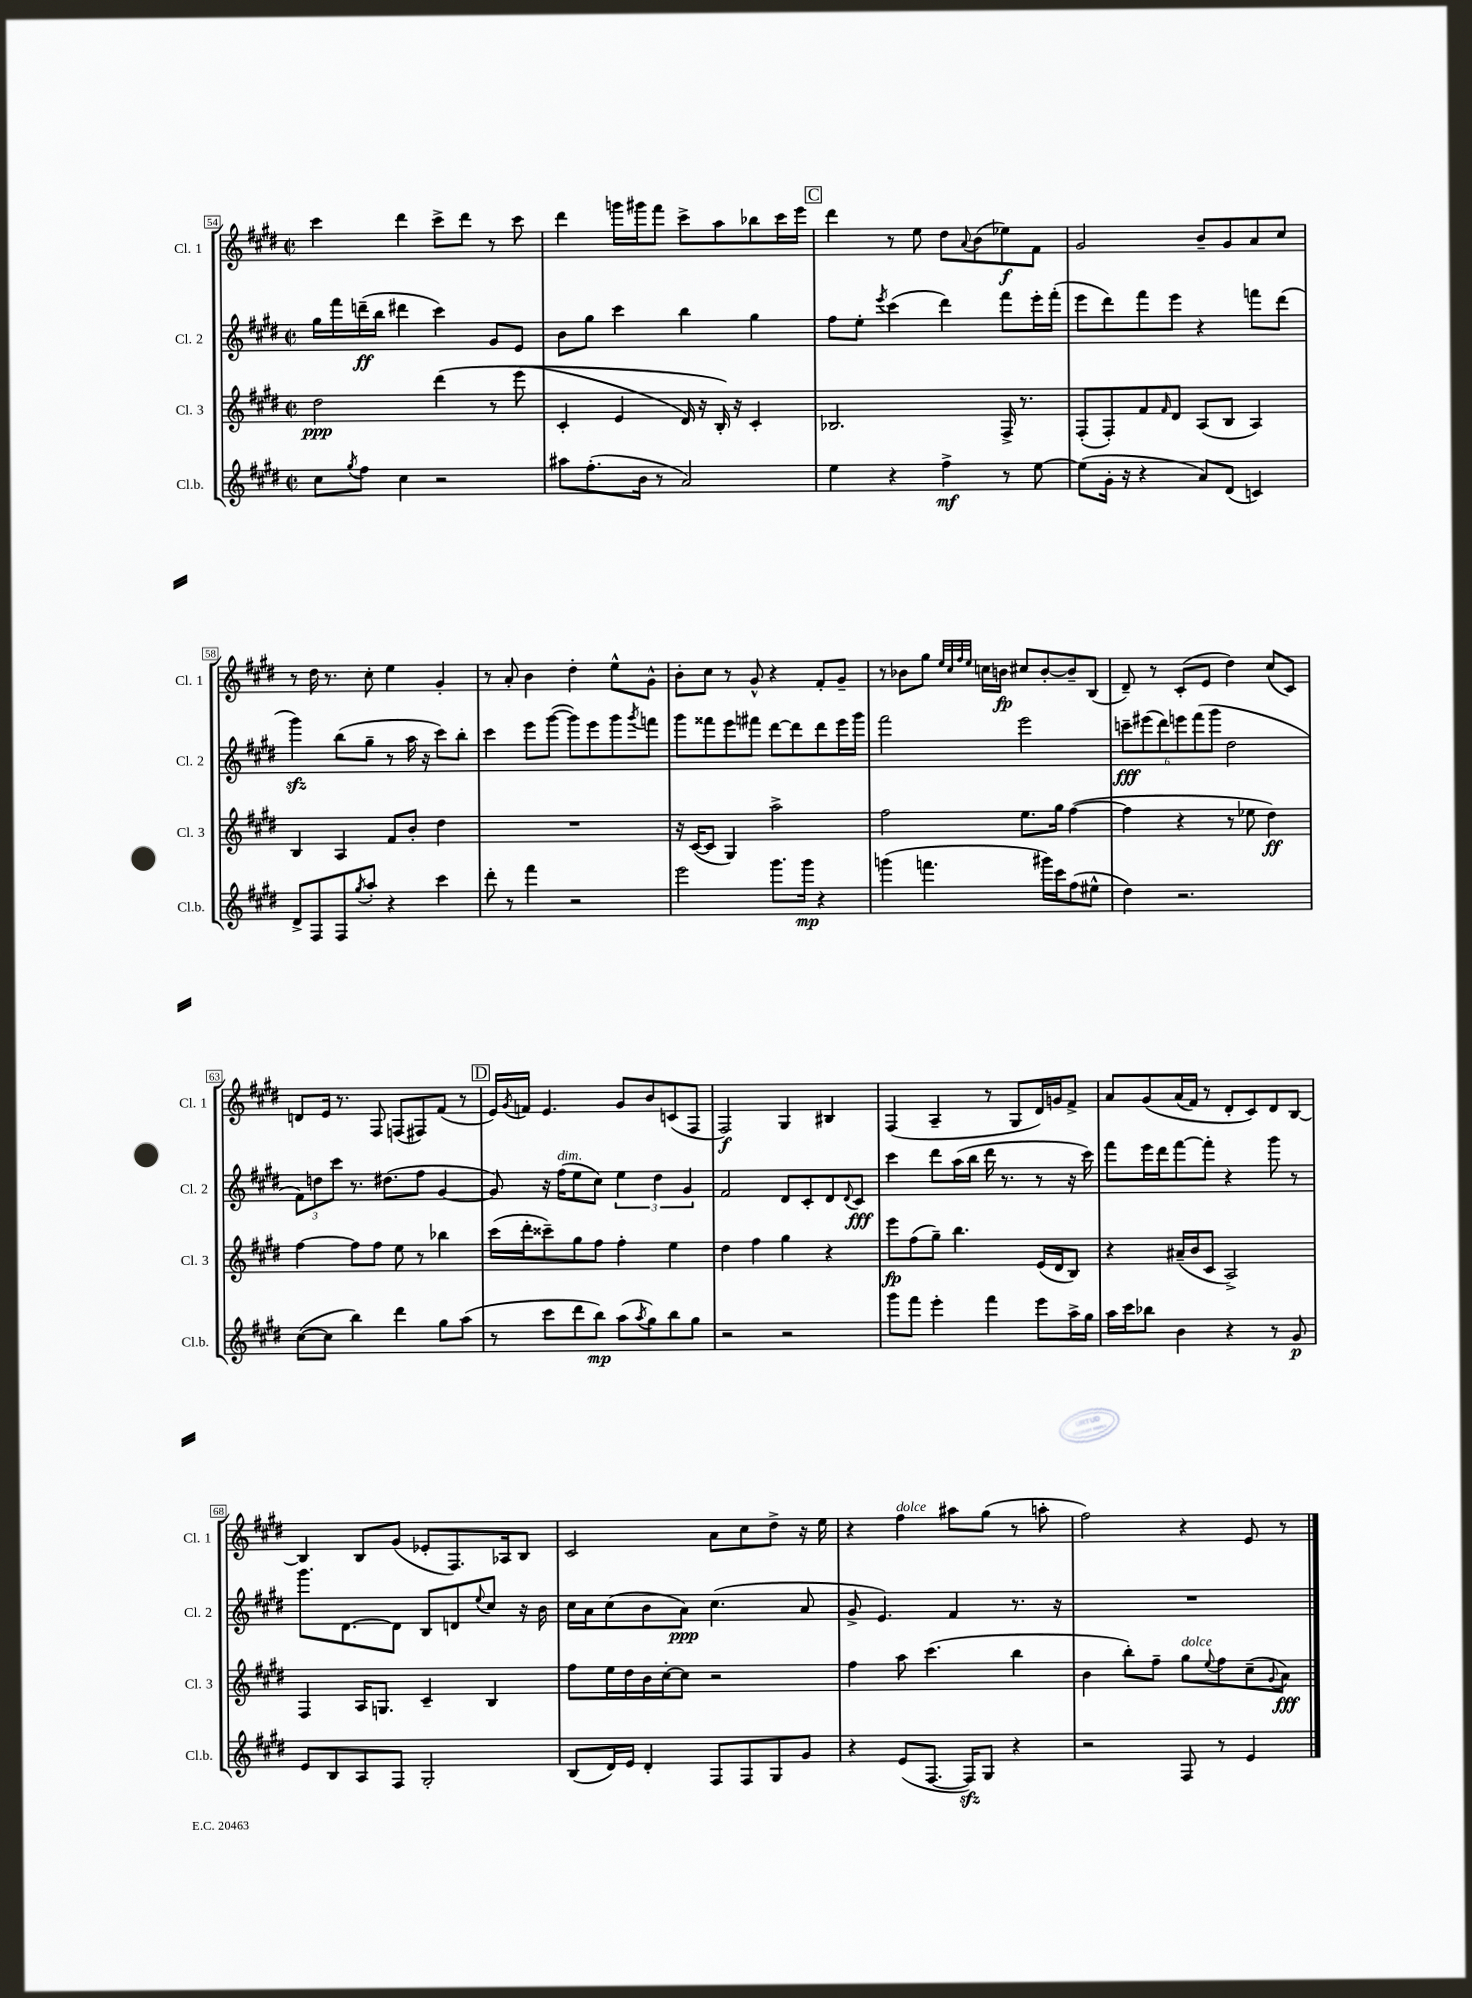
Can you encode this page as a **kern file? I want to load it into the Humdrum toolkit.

**kern	**dynam	**kern	**dynam	**kern	**dynam	**kern	**dynam
*part4	*part4	*part3	*part3	*part2	*part2	*part1	*part1
*staff4	*staff4	*staff3	*staff3	*staff2	*staff2	*staff1	*staff1
*I"Cl.b.	*	*I"Cl. 3	*	*I"Cl. 2	*	*I"Cl. 1	*
*I'Cl.b.	*	*I'Cl. 3	*	*I'Cl. 2	*	*I'Cl. 1	*
*clefG2	*	*clefG2	*	*clefG2	*	*clefG2	*
*k[f#c#g#d#]	*	*k[f#c#g#d#]	*	*k[f#c#g#d#]	*	*k[f#c#g#d#]	*
*M2/2	*	*M2/2	*	*M2/2	*	*M2/2	*
*met(c|)	*	*met(c|)	*	*met(c|)	*	*met(c|)	*
=54	=54	=54	=54	=54	=54	=54	=54
8cc#\L	.	2dd#\	ppp	16gg#\LL	.	4ccc#\	.
.	.	.	.	16fff#\	.	.	.
8qgg#/	.	.	.	.	.	.	.
8ff#\J	.	.	.	(16dddn~\	ff	.	.
.	.	.	.	16bb\JJ	.	.	.
4cc#\	.	.	.	4ddd#X\	.	4ddd#\	.
2r	.	(4ddd#\	.	4ccc#\)	.	8ccc#^\L	.
.	.	.	.	.	.	8ddd#\J	.
.	.	8r	.	8g#/L	.	8r	.
.	.	(8eee\	.	8e/J	.	8ccc#\	.
=55	=55	=55	=55	=55	=55	=55	=55
8aa#X\L	.	4c#'/	.	8b\L	.	4ddd#\	.
(8.ff#'\	.	.	.	8gg#\J	.	.	.
.	.	4e/	.	4ccc#\	.	16gggn\LL	.
16b\Jk	.	.	.	.	.	16ggg#X\J	.
8r	.	.	.	.	.	8fff#\J	.
2a/)	.	16d#/)	.	4bb\	.	8ccc#^\L	.
.	.	16r	.	.	.	.	.
.	.	16B'/)	.	.	.	8aa\	.
.	.	16r	.	.	.	.	.
.	.	4c#'/	.	4gg#\	.	8bb-X\	.
.	.	.	.	.	.	16ccc#\L	.
.	.	.	.	.	.	16eee\JJ	.
!!LO:REH:place=s1:t=C
=56	=56	=56	=56	=56	=56	=56	=56
4ee\	.	2.B-X/	.	8ff#\L	.	4ddd#\	.
.	.	.	.	8ee'\J	.	.	.
.	.	.	.	8qeee/	.	.	.
4r	.	.	.	(4ccc#\	.	8r	.
.	.	.	.	.	.	8ee\	.
4ff#^\	mf	.	.	4ddd#\)	.	8dd#\L	.
.	.	.	.	.	.	8qqa/	.
.	.	.	.	.	.	(8b\	.
8r	.	16F#^/	.	8fff#\L	.	8ee-X\)	f
.	.	8.r	.	.	.	.	.
[8ee\	.	.	.	16eee'\L	.	8f#\J	.
.	.	.	.	(16fff#'\JJ	.	.	.
=57	=57	=57	=57	=57	=57	=57	=57
(8ee\L]	.	(8F#'/L	.	8eee\L	.	2g#/	.
16g#'\Jk	.	8F#'/)	.	8ddd#\)	.	.	.
16r	.	.	.	.	.	.	.
4r	.	8f#/	.	8fff#\	.	.	.
.	.	16qqf#/	.	.	.	.	.
.	.	8d#/J	.	8eee\J	.	.	.
8a/L)	.	(8A/L	.	4r	.	8b~/L	.
(8d#/J	.	8B/J	.	.	.	8g#/	.
4cn/)	.	4A/)	.	8fffn\L	.	8a/	.
.	.	.	.	(8ddd#\J	.	8cc#/J	.
!!LO:LB:g=z
=58	=58	=58	=58	=58	=58	=58	=58
8d#^/L	.	4B/	.	4ggg#zz\)	.	8r	.
8F#/	.	.	.	.	.	16dd#\	.
.	.	.	.	.	.	8.r	.
8F#/	.	4A/	.	(8bb\L	.	.	.
8qgg#/	.	.	.	.	.	.	.
8aa'/J	.	.	.	8gg#~\J	.	8cc#'\	.
4r	.	8f#/L	.	8r	.	4ee\	.
.	.	8b'/J	.	16aa\	.	.	.
.	.	.	.	16r	.	.	.
4ccc#\	.	4dd#\	.	8ccc#\L)	.	4g#'/	.
.	.	.	.	8bb'\J	.	.	.
=59	=59	=59	=59	=59	=59	=59	=59
8ddd#'\	.	1r	.	4ccc#\	.	8r	.
8r	.	.	.	.	.	8a'/	.
4fff#\	.	.	.	8eee\L	.	4b\	.
.	.	.	.	([8ggg#\J	.	.	.
2r	.	.	.	8ggg#\L])	.	4dd#'\	.
.	.	.	.	8eee\	.	.	.
.	.	.	.	8ggg#\	.	8ee^^\L	.
.	.	.	.	8qggg#/	.	.	.
.	.	.	.	8fffn\J	.	8g#^^\J	.
=60	=60	=60	=60	=60	=60	=60	=60
2eee\	.	16r	.	8ggg#\L	.	8b'\L	.
.	.	([16c#/KL	.	.	.	.	.
.	.	8c#/J]	.	8fff##X\	.	8cc#\J	.
.	.	4G#/)	.	8eee\	.	8r	.
.	.	.	.	8fff#X\J	.	8g#^^/	.
8.ggg#\L	.	2aa^\	.	[8ddd#\L	.	4r	.
.	.	.	.	8ddd#\]	.	.	.
16ggg#\Jk	mp	.	.	.	.	.	.
4r	.	.	.	8ddd#\	.	8f#'/L	.
.	.	.	.	16eee\L	.	8g#~/J	.
.	.	.	.	16ggg#\JJ	.	.	.
=61	=61	=61	=61	=61	=61	=61	=61
(4gggn\	.	2ff#\	.	2fff#\	.	8r	.
.	.	.	.	.	.	8b-X\L	.
4.fffn\	.	.	.	.	.	8gg#\J	.
.	.	.	.	.	.	32qqee/LLL	.
.	.	.	.	.	.	32qqcc#/	.
.	.	.	.	.	.	32qqff#/	.
.	.	.	.	.	.	32qqee/JJJ	.
.	.	.	.	.	.	16ccn\LL	.
.	.	.	.	.	.	16bn\JJ	fp
.	.	8.ee\L	.	2eee\	.	8cc#X/L	.
16ggg#X\LL)	.	.	.	.	.	[8b'/	.
16ccc#\J	.	16gg#\Jk	.	.	.	.	.
(8ff#\	.	([4ff#\	.	.	.	8b~/]	.
8ee#X^^\J	.	.	.	.	.	(8B/J	.
=62	=62	=62	=62	=62	=62	=62	=62
4dd#\)	.	4ff#\]	.	12cccn~\L	fff	8d#~/)	.
.	.	.	.	(12eee#X\	.	.	.
.	.	.	.	.	.	8r	.
.	.	.	.	12ddd#\)	.	.	.
2.r	.	4r	.	12eeen\	.	(8c#'/L	.
.	.	.	.	(12fff#\	.	.	.
.	.	.	.	.	.	8e/J	.
.	.	.	.	12ggg#\J	.	.	.
.	.	8r	.	2dd#\	.	4dd#\)	.
.	.	8ee-X\	.	.	.	.	.
.	.	4dd#\)	ff	.	.	(8cc#/L	.
.	.	.	.	.	.	8c#/J)	.
!!LO:LB:g=z
=63	=63	=63	=63	=63	=63	=63	=63
([8cc#\L	.	[4ff#\	.	12f#\L)	.	8dn/L	.
.	.	.	.	12ddn\	.	.	.
8cc#\J]	.	.	.	.	.	16e/Jk	.
.	.	.	.	12ccc#\J	.	.	.
.	.	.	.	.	.	8.r	.
4bb\)	.	8ff#\L]	.	8.r	.	.	.
.	.	8ff#\J	.	.	.	8F#/	.
.	.	.	.	(8.dd#X\L	.	.	.
4ddd#\	.	8ee\	.	.	.	(8Fn/L	.
.	.	8r	.	8ff#\J	.	8F#X/)	.
8gg#\L	.	4bb-X\	.	[4g#/	.	(8f#/J	.
(8aa\J	.	.	.	.	.	8r	.
!!LO:REH:place=s1:t=D
=64	=64	=64	=64	=64	=64	=64	=64
8r	.	(16ccc#\LL	.	8g#/])	.	16e/LL)	.
.	.	.	.	.	.	8qg#/	.
.	.	16ddd#'\J	.	.	.	16fn/JJ	.
8ccc#\L	.	8ccc##X~\)	.	16r	.	4.e/	.
!	!	!	!	!LO:TX:a:i:t=dim.	!	!	!
.	.	.	.	(16ff#\KL	.	.	.
8ddd#\	.	8gg#\	.	8ee\	.	.	.
8bb\J)	mp	8ff#\J	.	8cc#\J)	.	.	.
(8aa\L	.	4ff#'\	.	6ee\	.	8g#/L	.
8qaa/	.	.	.	.	.	.	.
8gg#\)	.	.	.	.	.	8b/	.
.	.	.	.	6dd#\	.	.	.
8bb\	.	4ee\	.	.	.	(8cn/	.
.	.	.	.	6g#/	.	.	.
8gg#\J	.	.	.	.	.	8F#/J	.
=65	=65	=65	=65	=65	=65	=65	=65
2r	.	4dd#\	.	2f#/	.	2F#/)	f
.	.	4ff#\	.	.	.	.	.
2r	.	4gg#\	.	8d#/L	.	4G#/	.
.	.	.	.	8c#'/	.	.	.
.	.	4r	.	8d#/	.	4B#X/	.
.	.	.	.	8qqd#/	.	.	.
.	.	.	.	8c#/J	fff	.	.
=66	=66	=66	=66	=66	=66	=66	=66
8ggg#\L	.	8eee\L	fp	4ccc#\	.	(4F#/	.
8fff#\J	.	(8ff#\	.	.	.	.	.
4eee'\	.	8gg#~\J)	.	8ddd#\L	.	4A~/	.
.	.	4.bb\	.	(16aa\L	.	.	.
.	.	.	.	16bb\JJ	.	.	.
4fff#\	.	.	.	16ddd#\	.	8r	.
.	.	.	.	8.r	.	.	.
.	.	.	.	.	.	8G#/L	.
8eee\L	.	(16e/LL	.	8r	.	16d#/L)	.
.	.	16d#/J	.	.	.	16gn/J	.
16aa^\L	.	8B/J)	.	16r	.	8f#^/J	.
16gg#\JJ	.	.	.	16ccc#\)	.	.	.
=67	=67	=67	=67	=67	=67	=67	=67
16aa\LL	.	4r	.	8fff#\L	.	8a/L	.
16ccc#\J	.	.	.	.	.	.	.
8bb-X\J	.	.	.	16eee\L	.	(8g#/	.
.	.	.	.	16ddd#\J	.	.	.
4b\	.	(16a#X~/LL	.	[8fff#\	.	(16a/L	.
.	.	16b/J	.	.	.	16f#/JJ)	.
.	.	8c#/J	.	8fff#'\J]	.	8r	.
4r	.	2A^/)	.	4r	.	8d#'/L	.
.	.	.	.	.	.	8c#/)	.
8r	.	.	.	8ggg#\	.	8d#/	.
8g#/	p	.	.	8r	.	[8B/J	.
!!LO:LB:g=z
=68	=68	=68	=68	=68	=68	=68	=68
8e/L	.	4F#/	.	8.ggg#\L	.	4B/]	.
8B/	.	.	.	.	.	.	.
.	.	.	.	[8.d#\	.	.	.
8A/	.	16A/KL	.	.	.	8B/L	.
.	.	8.Gn/J	.	.	.	.	.
8F#/J	.	.	.	8d#\J]	.	(8g#/J	.
2G#'/	.	4c#~/	.	8B/L	.	8e-X'/L	.
.	.	.	.	8dn/	.	8.F#/)	.
.	.	.	.	8qqee/	.	.	.
.	.	4B/	.	8cc#/J	.	.	.
.	.	.	.	.	.	16A-X/k	.
.	.	.	.	16r	.	8B/J	.
.	.	.	.	16b\	.	.	.
=69	=69	=69	=69	=69	=69	=69	=69
(8B/L	.	8ff#\L	.	16cc#\LL	.	2c#/	.
.	.	.	.	16a\J	.	.	.
16d#/L)	.	16ee\L	.	(8cc#\	.	.	.
16e/JJ	.	16dd#\	.	.	.	.	.
4d#'/	.	16b\	.	8b\	.	.	.
.	.	[16cc#'\J	.	.	.	.	.
.	.	8cc#\J]	.	8a\J)	ppp	.	.
8F#/L	.	2r	.	(4.cc#\	.	8a\L	.
8F#/	.	.	.	.	.	8cc#\	.
8G#/	.	.	.	.	.	8dd#^\J	.
8g#/J	.	.	.	8a/	.	16r	.
.	.	.	.	.	.	16ee\	.
=70	=70	=70	=70	=70	=70	=70	=70
4r	.	4ff#\	.	8g#^/	.	4r	.
.	.	.	.	4.e/)	.	.	.
!	!	!	!	!	!	!LO:TX:a:i:t=dolce	!
(8e/L	.	8aa\	.	.	.	4ff#\	.
[8.F#/J	.	(4.ccc#\	.	.	.	.	.
.	.	.	.	4f#/	.	8aa#X\L	.
16F#zz/KL])	.	.	.	.	.	.	.
8G#/J	.	.	.	.	.	(8gg#\J	.
4r	.	4bb\	.	8.r	.	8r	.
.	.	.	.	.	.	8aan'\	.
.	.	.	.	16r	.	.	.
=71	=71	=71	=71	=71	=71	=71	=71
2r	.	4b\	.	1r	.	2ff#\)	.
.	.	8bb'\L)	.	.	.	.	.
.	.	8ff#~\J	.	.	.	.	.
!	!	!LO:TX:a:i:t=dolce	!	!	!	!	!
8F#/	.	8gg#\L	.	.	.	4r	.
.	.	8qqee/	.	.	.	.	.
8r	.	8ff#\	.	.	.	.	.
4e/	.	(8cc#~\	.	.	.	8e/	.
.	.	8qqg#/	.	.	.	.	.
.	.	8a\J)	fff	.	.	8r	.
==	==	==	==	==	==	==	==
*-	*-	*-	*-	*-	*-	*-	*-
